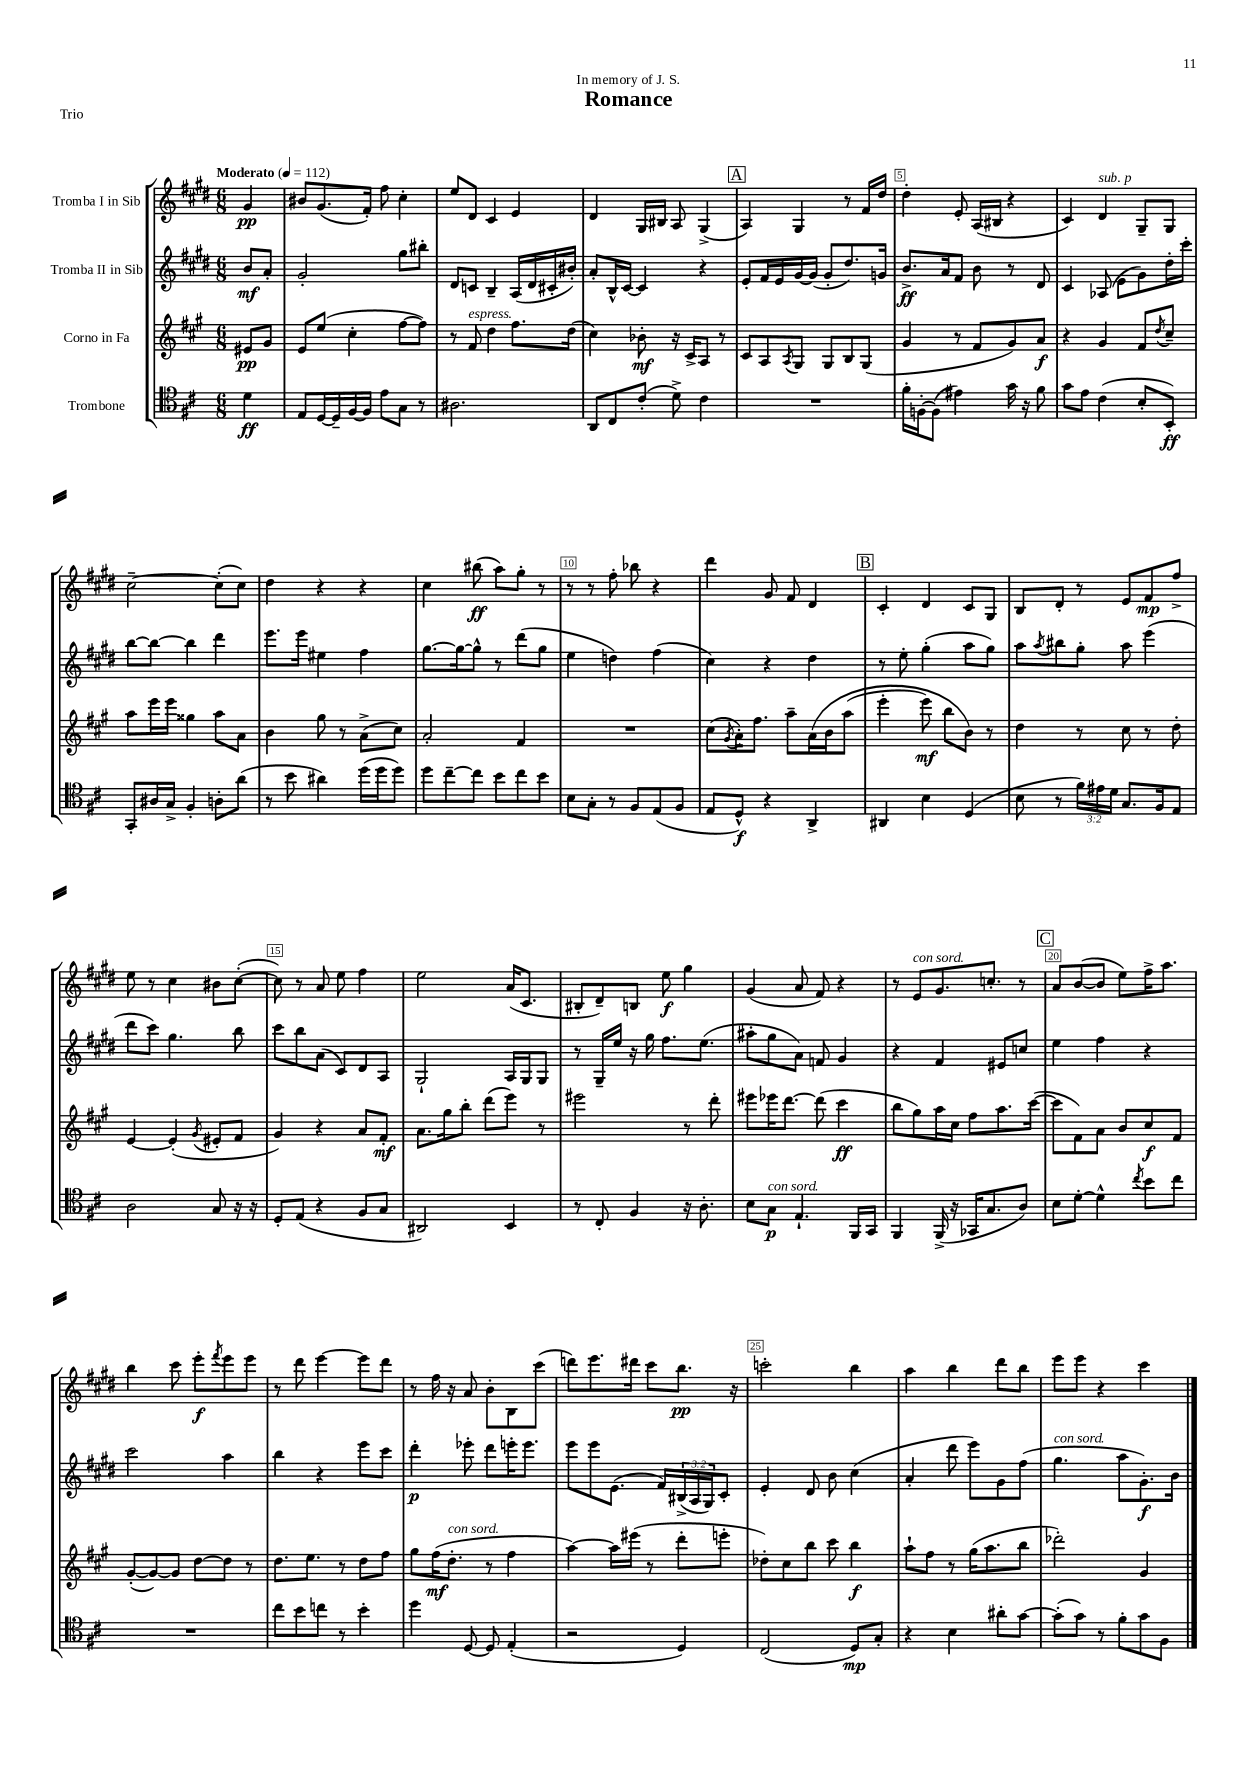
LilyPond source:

\header { title = "Romance" dedication = "In memory of J. S." piece = "Trio" }
<<
\new StaffGroup <<
\new Staff = "s0" \with { instrumentName = "Tromba I in Sib" } {
    \clef treble \key e \major \numericTimeSignature \time 6/8 \partial 4 \tempo "Moderato" 4 = 112
    gis'4\pp |
    bis'8 gis'8.( fis'16-.) fis''8 cis''4-. |
    e''8 dis'8 cis'4 e'4 |
    dis'4 gis16 bis16 a8 gis4->( |
    \mark \markup { \box "A" } a4) gis4 r8 fis'16 dis''16 |
    dis''4-. e'8-. a16( bis16 r4 |
    cis'4) dis'4^\markup { \italic "sub. p" } gis8-- gis8 |
    cis''2~-- cis''8-.( cis''8) |
    dis''4 r4 r4 |
    cis''4 bis''8\ff( a''8) gis''8-. r8 |
    r8 r8 fis''8-. bes''8 r4 |
    dis'''4 gis'8 fis'8 dis'4 |
    \mark \markup { \box "B" } cis'4-. dis'4 cis'8 gis8 |
    b8 dis'8-. r8 e'8 fis'8\mp fis''8-> |
    e''8 r8 cis''4 bis'8 cis''8~-.( |
    cis''8) r8 a'8 e''8 fis''4 |
    e''2 a'16( cis'8. |
    bis8-. dis'8--) b8 e''8\f gis''4 |
    gis'4( a'8 fis'8) r4 |
    r8 e'8^\markup { \italic "con sord." } gis'8. c''8.-. r8 |
    \mark \markup { \box "C" } a'8 b'8~( b'8 e''8) fis''16-> a''8. |
    b''4 cis'''8 e'''8-.\f \acciaccatura { fis'''8 } e'''8 e'''8 |
    r8 dis'''8 e'''4~ e'''8 dis'''8 |
    r8 fis''16 r16 a'8 b'8-. b8 cis'''8( |
    d'''8) e'''8. dis'''16 cis'''8 b''8.\pp r16 |
    c'''2-. b''4 |
    a''4 b''4 dis'''8 b''8 |
    e'''8 e'''8 r4 cis'''4 \bar "|." |
}
\new Staff = "s1" \with { instrumentName = "Tromba II in Sib" } {
    \clef treble \key e \major \numericTimeSignature \time 6/8 \override Staff.TupletNumber.text = #tuplet-number::calc-fraction-text \partial 4
    b'8\mf a'8-. |
    gis'2-. gis''8 bis''8-. |
    dis'8 c'8 b4-- a16( dis'16 cis'16-. bis'16-.) |
    a'8-. b16-^ cis'16~ cis'4 r4 |
    \mark \markup { \box "A" } e'8-. fis'16 e'16 gis'16~ gis'16( gis'8-. dis''8.) g'16 |
    b'8.->\ff a'16 fis'8 b'8 r8 dis'8 |
    cis'4 aes8( e'8 gis'8) dis''16-. cis'''16-. |
    b''8~ b''8~ b''4 dis'''4 |
    e'''8. e'''16 eis''4 fis''4 |
    gis''8.~ gis''16~ gis''8-^ r8 dis'''8( gis''8 |
    e''4 d''4) fis''4( |
    cis''4) r4 dis''4 |
    \mark \markup { \box "B" } r8 e''8-. gis''4-.( a''8 gis''8) |
    a''8 \acciaccatura { a''8 } bis''8 gis''8-. a''8 e'''4( |
    dis'''8 cis'''8) gis''4. b''8 |
    cis'''8 b''8 a'8( cis'8) dis'8 a8 |
    gis2-! a16 gis16 gis8 |
    r8 gis16-- e''16 r16 gis''16 fis''8. e''8.( |
    ais''8-. gis''8 a'8) f'8 gis'4 |
    r4 fis'4 eis'8 c''8 |
    \mark \markup { \box "C" } e''4 fis''4 r4 |
    cis'''2 a''4 |
    b''4 r4 e'''8 cis'''8 |
    dis'''4-.\p ees'''8-. dis'''8 e'''16-. e'''8. |
    e'''8 e'''8 e'8.( fis'16) \tuplet 3/2 { bis16->( a16 gis16) } cis'8-. |
    e'4-. dis'8 b'8 cis''4( |
    a'4-. dis'''8 e'''8) gis'8 fis''8( |
    gis''4.^\markup { \italic "con sord." } a''8 gis'8.-.\f) b'16 \bar "|." |
}
\new Staff = "s2" \with { instrumentName = "Corno in Fa" } {
    \clef treble \key a \major \numericTimeSignature \time 6/8 \partial 4
    eis'8\pp gis'8 |
    e'8 e''8( cis''4-. fis''8~ fis''8) |
    r8 fis'8^\markup { \italic "espress." } d''4 fis''8. d''16( |
    cis''4) bes'8-.\mf r16 cis'16-> a8 r8 |
    \mark \markup { \box "A" } cis'8 a8 \acciaccatura { a8 } gis8 gis8 b8 gis8( |
    gis'4 r8 fis'8 gis'8) a'8\f |
    r4 gis'4 fis'8 \acciaccatura { d''8 } cis''8-- |
    a''8 e'''16 e'''16 gisis''4 a''8 a'8 |
    b'4 gis''8 r8 a'8->( cis''8) |
    a'2-. fis'4 |
    R2. |
    cis''8( \acciaccatura { gis'8 } a'16-.) fis''8. a''8-- a'16\( b'16 a''8( |
    \mark \markup { \box "B" } e'''4-. e'''8\mf) b''8 b'8\) r8 |
    d''4 r8 cis''8 r8 d''8-. |
    e'4~ e'4-.( \acciaccatura { gis'8 } eis'8-. fis'8 |
    gis'4) r4 a'8 fis'8-.\mf |
    a'8. gis''16 b''8-. d'''8( e'''8) r8 |
    eis'''2 r8 d'''8-. |
    eis'''8 ees'''16 d'''8.~ d'''8( cis'''4\ff |
    b''8 gis''8) a''16 cis''16 fis''8 a''8. cis'''16~( |
    \mark \markup { \box "C" } cis'''8 fis'8) a'8 b'8 cis''8\f fis'8 |
    gis'8~-.( gis'8~) gis'8 d''8~ d''8 r8 |
    d''8. e''8. r8 d''8 fis''8 |
    gis''8 fis''16\mf( d''8.-.^\markup { \italic "con sord." } r8 fis''4 |
    a''4~) a''16 eis'''16( r8 d'''8-. e'''8-. |
    des''8-.) cis''8 b''8 cis'''8 b''4\f |
    a''8-! fis''8 r8 gis''16( a''8. b''8 |
    des'''2-.) gis'4 \bar "|." |
}
\new Staff = "s3" \with { instrumentName = "Trombone" } {
    \clef tenor \key d \major \numericTimeSignature \time 6/8 \override Staff.TupletNumber.text = #tuplet-number::calc-fraction-text \partial 4
    d'4\ff |
    e8 d16~ d16-- fis16~ fis16 e'8 g8 r8 |
    ais2. |
    a,8 cis8 cis'8-.( d'8->) cis'4 |
    \mark \markup { \box "A" } R2. |
    fis'16-. f16~-. f8( eis'4) g'16 r16 fis'8 |
    g'8 e'8 cis'4( b8-. b,8-.\ff) |
    g,8-. ais16 g16-> fis4-. a8-. a'8( |
    r8 b'8 ais'4) d''16( d''16 d''8) |
    d''8 cis''8~-- cis''8 b'8 cis''8 b'8 |
    b8 g8-. r8 fis8 e8( fis8 |
    e8 d8-^\f) r4 a,4-> |
    \mark \markup { \box "B" } ais,4 b4 d4( |
    b8 r8 \tuplet 3/2 { fis'16) eis'16 d'16 } g8. fis16 e8 |
    a2 g8 r16 r16 |
    d8-. e8( r4 fis8 g8 |
    ais,2) b,4 |
    r8 cis8-. fis4 r16 a8.-. |
    b8 g8\p^\markup { \italic "con sord." } e4.-! fis,16 g,16 |
    fis,4 fis,16->( r16 ges,16 g8. a8) |
    \mark \markup { \box "C" } b8 d'8~-. d'4-^ \acciaccatura { cis''8 } b'8 cis''8 |
    R2. |
    cis''8 b'8 c''8 r8 b'4-. |
    d''4 d8~ d8 e4-.( |
    r2 d4) |
    cis2( d8\mp) g8-. |
    r4 b4 ais'8-. g'8~ |
    g'8-.( g'8) r8 fis'8-. g'8 fis8 \bar "|." |
}
>>
>>
\layout { \context { \Score \override BarNumber.break-visibility = ##(#f #t #t) barNumberVisibility = #(every-nth-bar-number-visible 5) \override BarNumber.stencil = #(make-stencil-boxer 0.1 0.3 ly:text-interface::print) } }
